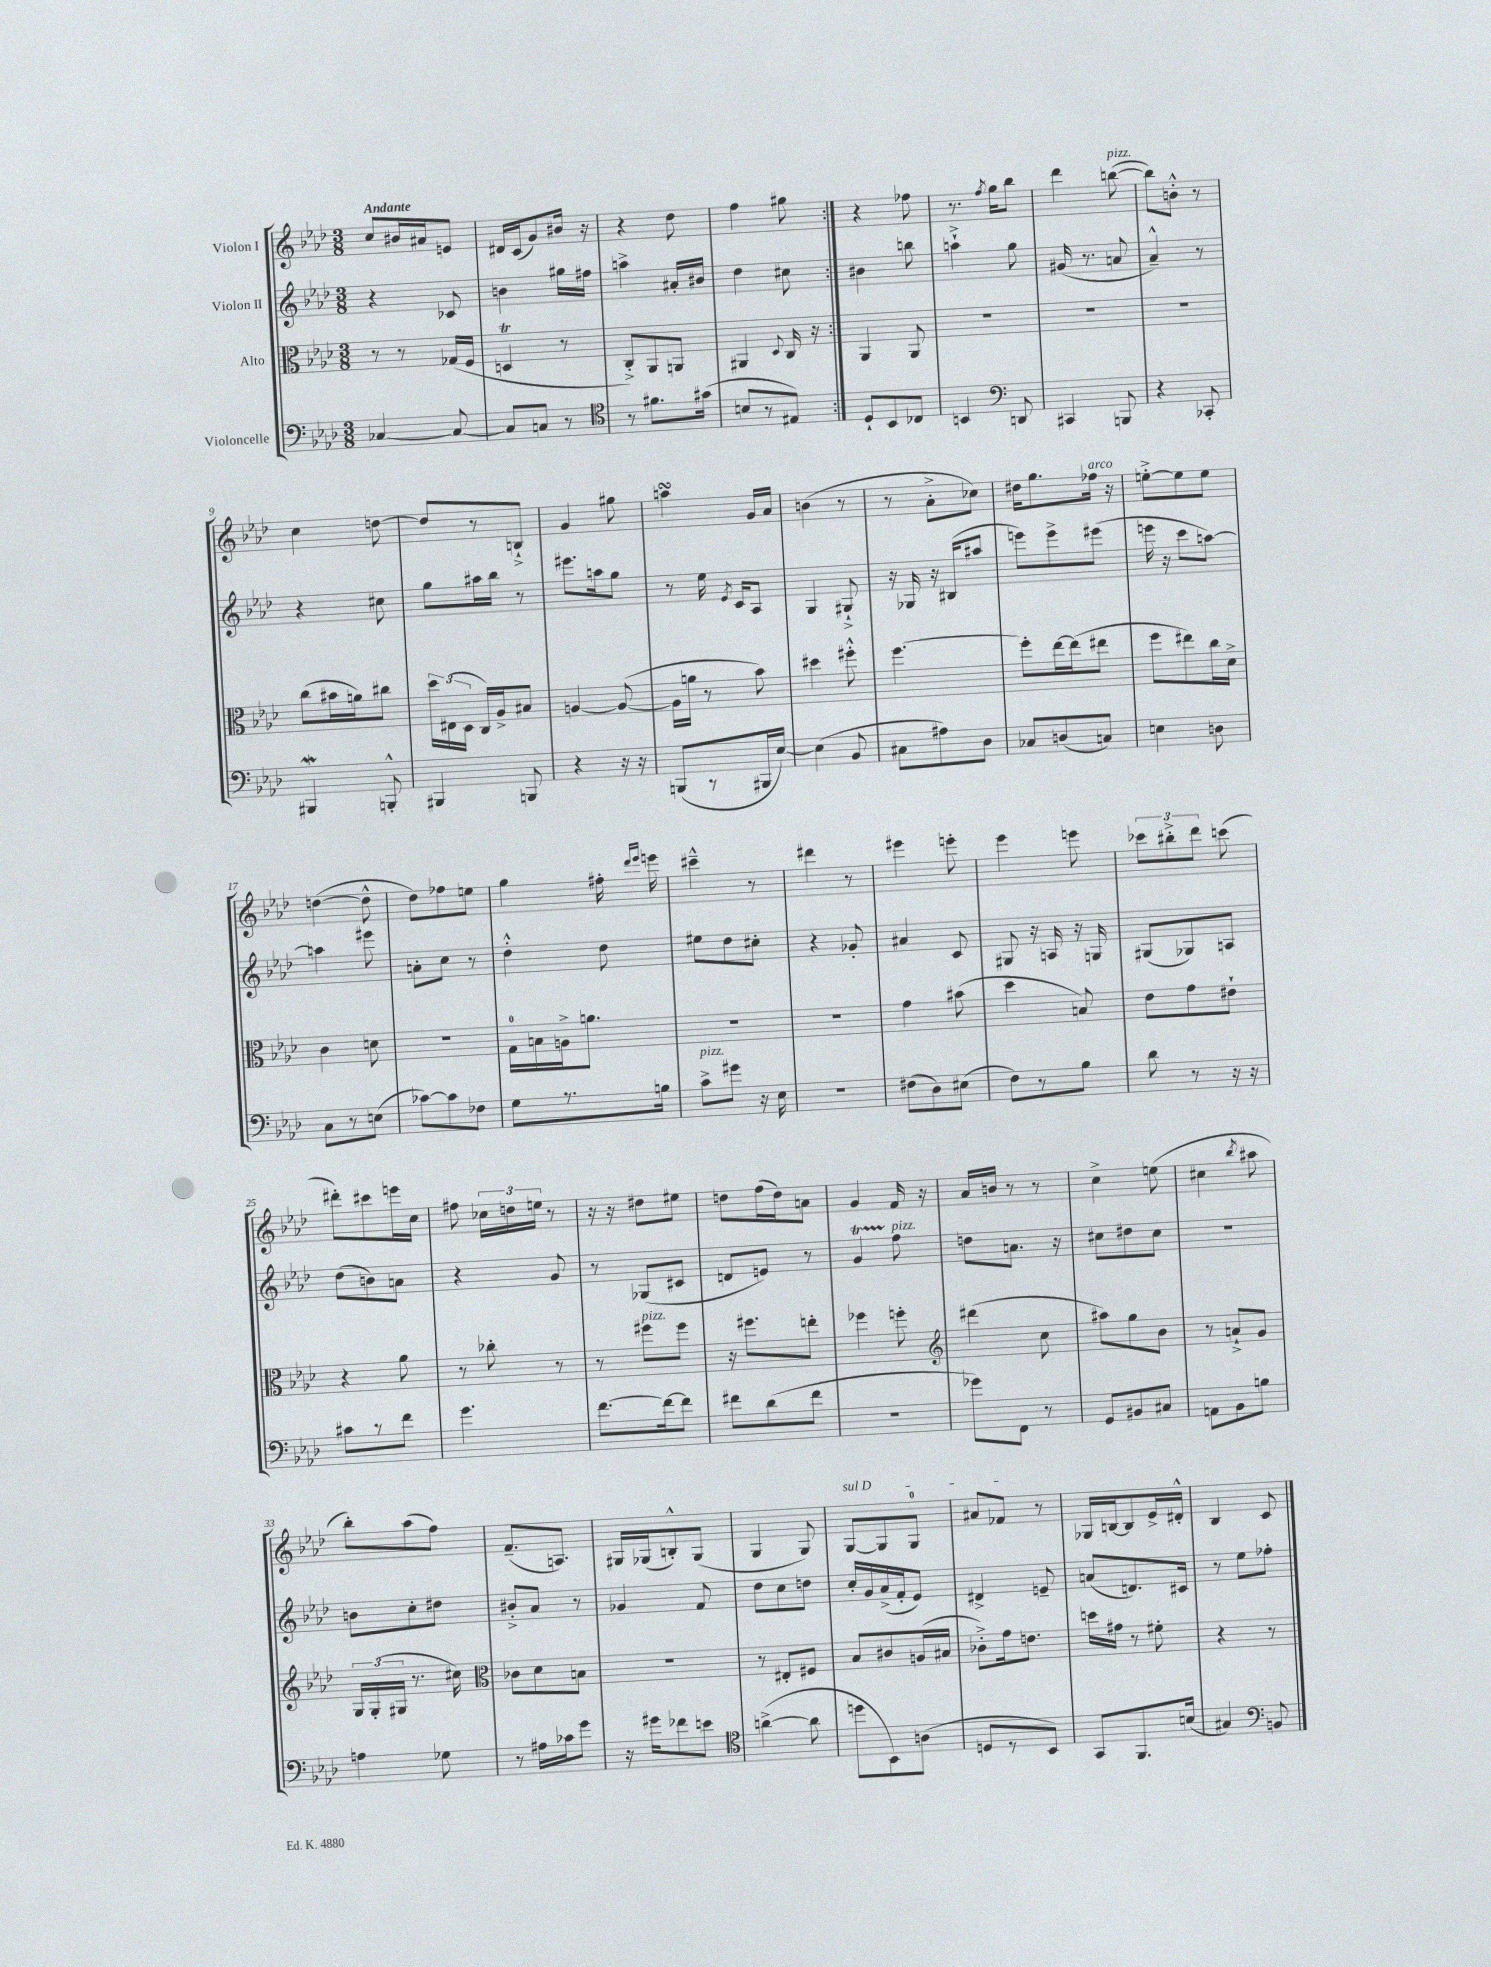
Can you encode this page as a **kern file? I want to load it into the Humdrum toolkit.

**kern	**kern	**kern	**kern
*staff4	*staff3	*staff2	*staff1
*clefF4	*clefC3	*clefG2	*clefG2
*k[b-e-a-d-]	*k[b-e-a-d-]	*k[b-e-a-d-]	*k[b-e-a-d-]
*M3/8	*M3/8	*M3/8	*M3/8
[4C-	8r	4r	8cc
.	8r	.	16b#
.	.	.	16a#
8C-_	(16G-	8c-	8e
.	16F	.	.
=	=	=	=
8C-]	4D	4b	16d#
.	.	.	(16c
8C	.	.	8g)
8r	8r	16gg#	16b#
.	.	16ff#	16r
=	=	=	=
*clefC4	*	*	*
8r	8C'^)	4aa^	4r
8.f#	8AA-	.	.
.	8AA	16a#'	8dd-
(16g#	.	16b#	.
=	=	=	=
8B	4AA#	4dd-	4ff
8r	.	.	.
.	8qqD-	.	.
8E#)	16C	8cc#	8gg#
.	16r	.	.
=:|!	=:|!	=:|!	=:|!
8D-`	4AA-	4b#	4r
8BB-	.	.	.
8C-	8AA-	8bb	8ff-
=	=	=	=
4BB	4.r	4aa`^	8.r
.	.	.	8qff
.	.	.	16gg
*clefF4	*	*	*
8DD	.	8gg	8bb-
=	=	=	=
4CC#	4.r	(16g#	4ddd-
.	.	8.r	.
8BBB	.	8a	([8bb
=	=	=	=
4r	4.r	4a-~^^)	8bb])
.	.	.	8b'^^
8CC-'	.	8r	8r
=	=	=	=
4BBB#	(8cc	4r	4cc
.	16b#	.	.
.	16a)	.	.
8BBB'^^	8cc#	8cc#	[8dd
=	=	=	=
4BBB#	24dd-	8gg	8dd]
.	(24E#	.	.
.	24D-	.	.
.	16C)	16aa#	8r
.	16A-^	16bb-	.
8BBB	8B#	8r	8B`^
=	=	=	=
4r	[4A	8.eee#	4g
.	.	16aa	.
16r	(8A_	8gg	8gg#
16r	.	.	.
=	=	=	=
(8BBB	16A]	8r	4aa
.	16a	.	.
8r	8r	16ee-	.
.	.	8qe-	.
.	.	16c	.
16BBB#	8b-)	8A-	16g
[16E-)	.	.	16a-
=	=	=	=
(4E-]	4dd#	4G	(4b
8BB-	8ff#'^^	8G#`^	8r
=	=	=	=
8C#	[4.ff	16r	8r
.	.	16G-	.
8A#)	.	16r	8a-'^
.	.	(16B#	.
8D-	.	8aa#	8cc-)
=	=	=	=
8C-	8ff']	8eee)	16dd#
.	.	.	8.gg
(8D	[16ee-	8eee^	.
.	(16ee-]	.	.
8C)	8ee#	(8eee#	16ff-
.	.	.	16r
=	=	=	=
4E	8ff	16eee	[8ee'^
.	.	16r	.
.	8ee#)	8ccc	8ee]
8D	16cc	[8aa)	8ee
.	16d-^	.	.
=	=	=	=
8C	4c	4aa]	([4dd
8r	.	.	.
(8E	8d	8eee#	8dd^^]
=	=	=	=
[8c-)	4.r	8a'	8dd-)
8c-]	.	8cc	8ff-
8F-	.	8r	8ee
=	=	=	=
8G	16G	4dd-'^^	4gg
.	16B	.	.
8.r	16A^	.	.
.	8.a	.	.
.	.	8dd-	16ff#'
.	.	.	16qqddd-
.	.	.	16qqeee-
16B	.	.	16eee
=	=	=	=
8c^	4.r	8ee#	4ccc#~^^
8g#	.	8dd-	.
16r	.	8cc#'	8r
16E-	.	.	.
=	=	=	=
4.r	4.r	4r	4ddd#
.	.	8g-'	8r
=	=	=	=
(8F#	4g	4a#	4eee#
8D-)	.	.	.
(8E#	(8b#	8c	8eee'
=	=	=	=
8F)	4dd-	8G#	4eee-
8r	.	16r	.
.	.	16A	.
8B-	8B)	16r	8eee
.	.	16G	.
=	=	=	=
8d-	8e-	(8G#	12ccc-
.	.	.	12bb#'^
8r	8g	8G-)	.
.	.	.	12ddd-
16r	8e#`	8A	(8ccc
16r	.	.	.
=	=	=	=
8c#	4r	(8dd-	8ddd#')
8r	.	8b)	8ccc#
8f	8a-	8a	16eee
.	.	.	16cc
=	=	=	=
4.g	8r	4r	8ff#
.	8cc-'	.	24cc-
.	.	.	24dd
.	.	.	24ee
.	8r	8g	8r
=	=	=	=
[8.f	8r	8r	16r
.	.	.	16r
.	8ff#	(8G-	8dd#
16f_	.	.	.
8f]	8ff#	8c#	8ee#
=	=	=	=
8f#	16r	8d	8dd
.	8.ff#	.	.
(8d-	.	8e)	(16ff
.	.	.	16dd)
8f#	8ee'	8r	8a
=	=	=	=
4.r	4ff-	4g	4g
.	8ff'	8ff	16f
.	.	.	16r
=	=	=	=
*	*clefG2	*	*
8g-)	(4ddd#	8dd	16a-
.	.	.	16b
8FF	.	8.a	8r
8r	8cc	.	8r
.	.	16r	.
=	=	=	=
8GG	8aa#)	8cc#	4cc^
8BB#	8gg	8dd#	.
8C#	8b-	8cc#	(8ee
=	=	=	=
8AA	8r	4.r	4cc#
8BB-	8a`^	.	.
.	.	.	8qbb-
8B	8g	.	8aa#
=	=	=	=
4A	24G	8b	8bb-')
.	(24G'	.	.
.	24G#	.	.
.	8.r	8cc'	(8aa-
8G-	.	8dd#	8ff)
.	16cc#)	.	.
=	=	=	=
*	*clefC3	*	*
8r	8c-	8b#'^	(8.f~
16A#	8d-	8a-	.
16c-	.	.	8.A)
8g	8B	8r	.
=	=	=	=
16r	4.r	4g-	16G#
16g#	.	.	(16G-
8f-	.	.	8B'^^)
8e	.	8f	(8G-
=	=	=	=
*clefC4	*	*	*
([4a^	8r	8dd-	4G
.	8E#'	8cc	.
8a]	8F#	8dd	8G)
=	=	=	=
8dd	8B-	16cc'	[8G
.	.	16g	.
8BB-)	8c#	(16a-^	8G]
.	.	16f'	.
(8A	(16A	8e-)	8G
.	16B#	.	.
=	=	=	=
8D	8c-'^)	4d#^	8a#
8r	16g	.	8f-
.	8.e	.	.
8BB-)	.	8e~	8r
=	=	=	=
8GG	16dd	(8a	16G-
.	16g#	.	[16B
8.FF	8r	8.d)	8B]
.	8f#'	.	16e-^
(16B	.	16c#	16d#'^^
=	=	=	=
4G#)	4r	8r	4B-
.	.	8ee-	.
*clefF4	*	*	*
8BB	8r	8ff-'	8c
==	==	==	==
*-	*-	*-	*-
